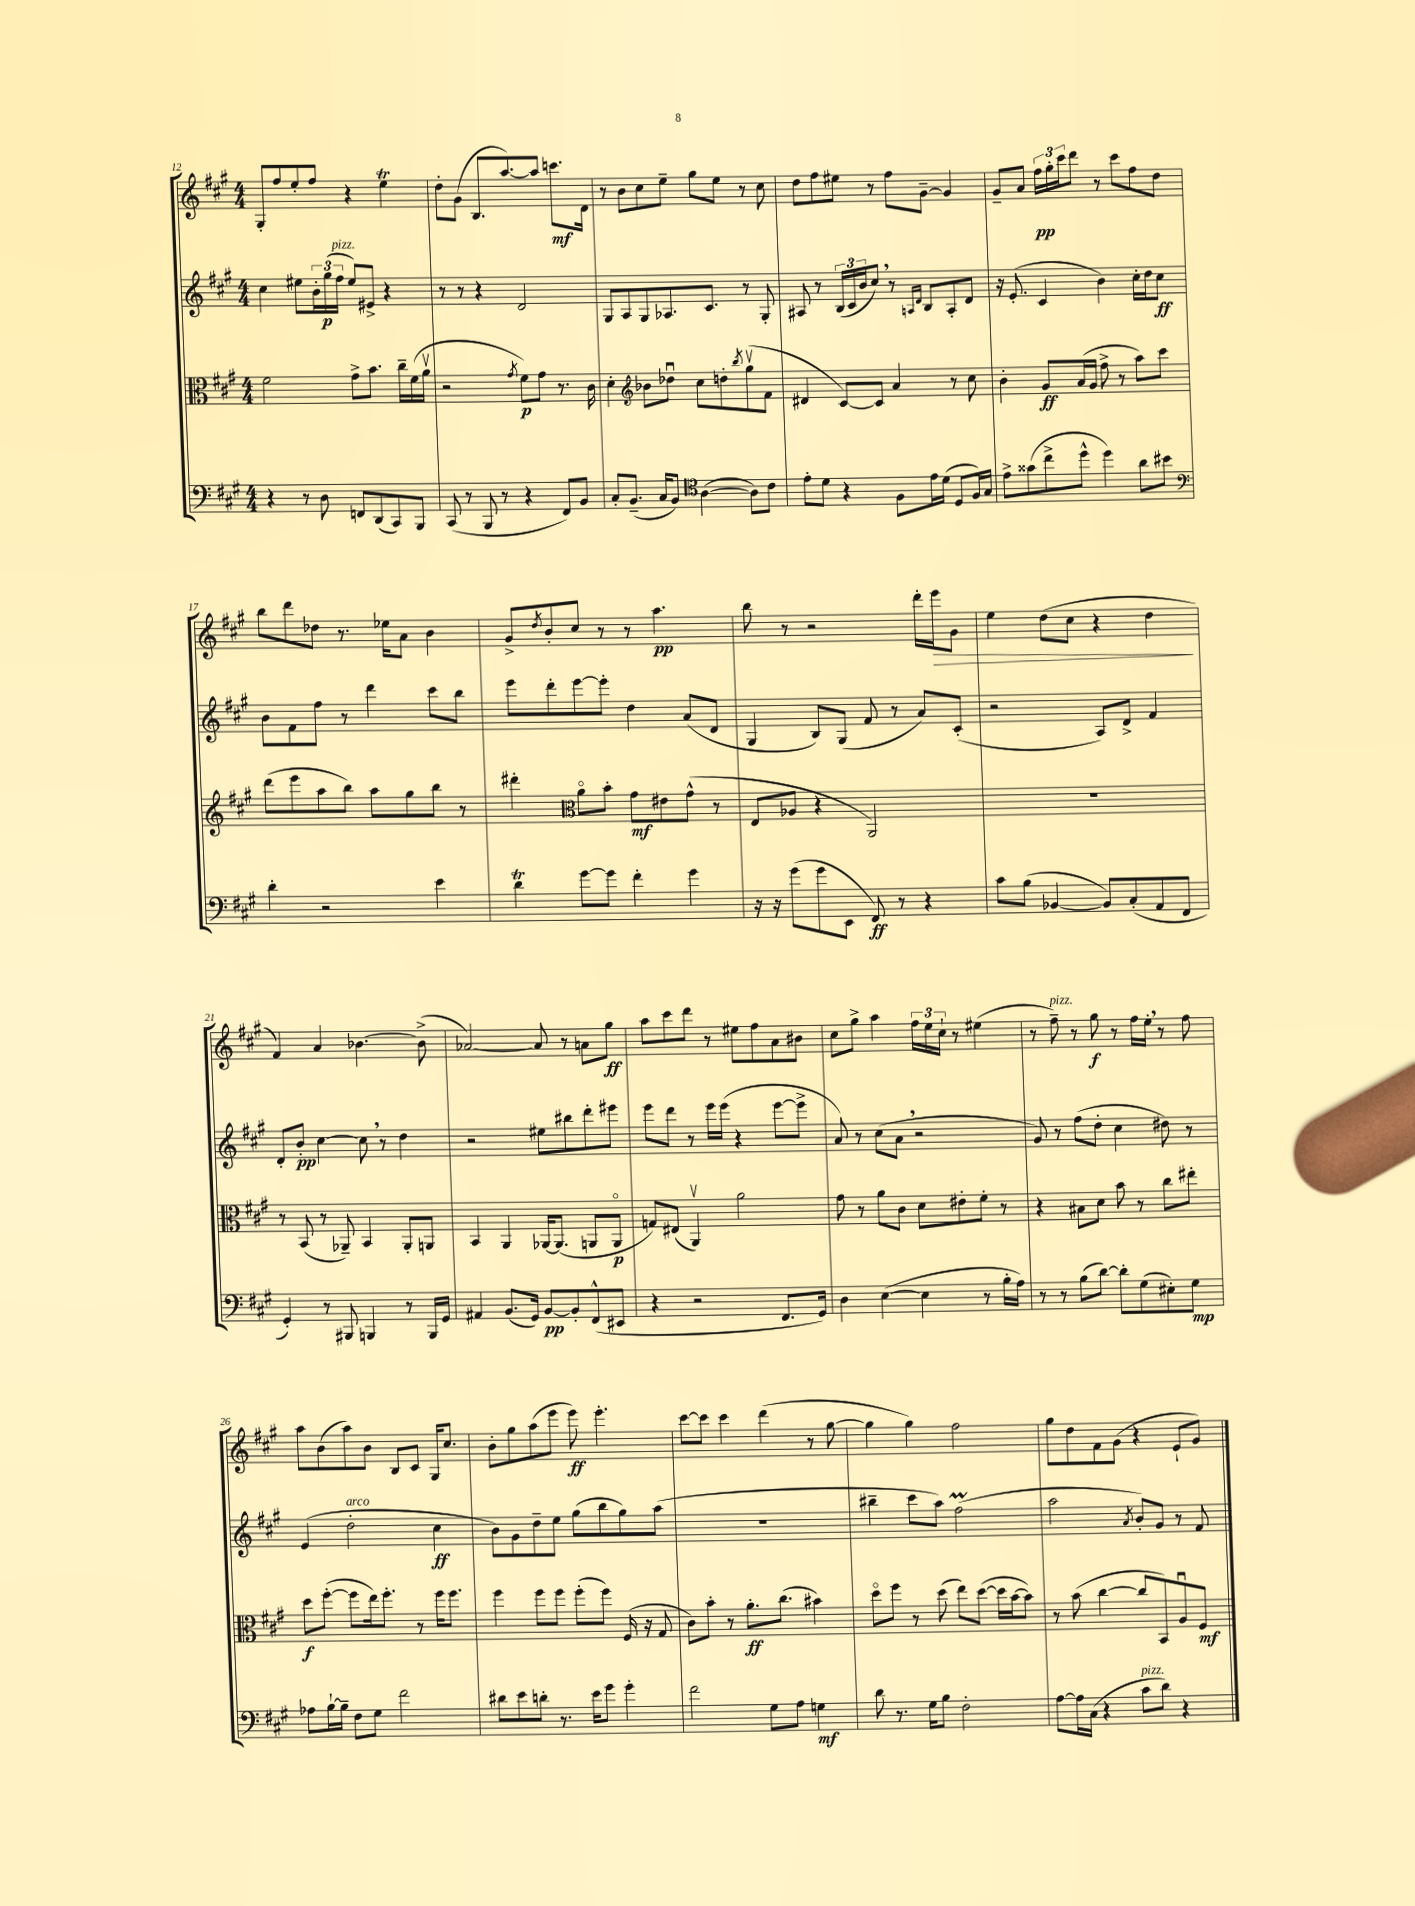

**kern	**kern	**kern	**kern
*staff4	*staff3	*staff2	*staff1
*clefF4	*clefC3	*clefG2	*clefG2
*k[f#c#g#]	*k[f#c#g#]	*k[f#c#g#]	*k[f#c#g#]
*M4/4	*M4/4	*M4/4	*M4/4
4r	2f#\	4cc#\	8G#'/L
.	.	.	8ff#/
8r	.	8ee#\L	8ee'/
8D\	.	24b'\L	8ff#/J
.	.	(24gg#\	.
.	.	24ff#\JJ	.
8FF/L	8g#^\L	8ee#/L)	4r
(8DD/	8.b\J	8e#^/J	.
8CC#/)	.	4r	4ee\
.	16cc#~\LL	.	.
8BBB/J	(16f#\	.	.
.	16av\JJ	.	.
=	=	=	=
(8CC#/	2r	8r	8dd'\L
8r	.	8r	(8g#\J
8BBB/	.	4r	8.B/L
8r	.	.	.
.	.	.	[8.aa/)
.	8qg#/	.	.
4r	8f#\L)	2d/	.
.	8g#\J	.	8aa/]J
8FF#/L)	8.r	.	8.ccc\L
8BB/J	.	.	.
.	16c#\	.	16d\Jk
=	=	=	=
8C#'/L	4d'\	8G#/L	8r
(8.BB~/J	.	8A/	8b\L
*	*clefG2	*	*
.	8b-\L	8G#/	8cc#\
16C#/LK	.	.	.
8BB/J)	8dd-u\J	8.A-/	8ee~\J
*clefC4	*	*	*
([4A\	8cc#\L	.	8gg#\L
.	.	8.c#/J	.
.	8dd'\	.	8ee\J
.	8qbb/	.	.
8A\]L)	(8gg#v\	8r	8r
8c#\J	8f#\J	8G#'/	8cc#\
=	=	=	=
8e'\L	4d#/	8A#/	8dd\L
8d\J	.	8r	8ff#\
4r	[8c#/L)	(24B/LL	8ee#\J
.	.	24c#/	.
.	.	24b/J	.
.	8c#/]J	8cc#/J)	8r
8F#\L	4a/	8r	8ff#\L
.	.	16qqA/LL	.
.	.	16qqd/JJ	.
16e\L	.	8B/L	[8g#~\J
(16d\JJ	.	.	.
8D/L	8r	8A'/	4g#/]
16F#/L)	8cc#\	8d/J	.
16G#/JJ	.	.	.
=	=	=	=
8e^\L	4b'\	16r	8g#~/L
.	.	(8.e'/	.
(8g##\	.	.	8a/J
8cc#^\	8g#/L	4c#/	24ff#\LL
.	.	.	24gg#'\
.	.	.	24ccc#\J
8dd^^\J	(16a/L	.	8ddd\J
.	16g#/JJ	.	.
4dd\)	8ff#^\	4b\)	8r
.	8r	.	8ccc#\L
8a\L	8aa\L)	16cc#'\LL	8ff#\
.	.	16dd\J	.
8b#\J	8ccc#\J	8cc#\J	8dd\J
=	=	=	=
*clefF4	*	*	*
4d'\	(8ddd\L	8b\L	8bb\L
.	8eee\	8f#\	8ddd\
2r	8aa\	8ff#\J	8dd-\J
.	8bb\J)	8r	8.r
.	8aa\L	4ddd\	.
.	.	.	16ee-\LK
.	8gg#\	.	8a\J
4e\	8bb\J	8ccc#\L	4b\
.	8r	8bb\J	.
=	=	=	=
4d\	4ddd#'\	8eee\L	8g#^/L
.	.	.	8qdd/
.	.	8ddd'\	8b'/
*	*clefC3	*	*
[8g#\L	8ao\L	[8eee\	8cc#/J
8g#\]J	8b'\J	8eee'\]J	8r
4f#'\	8g#\L	4dd\	8r
.	8e#\	.	4.aa\
4g#\	(8g#^^\J	(8a/L	.
.	8r	8d/J	.
=	=	=	=
16r	8E/L	4G#/	8bb\
16r	.	.	.
(8g#\L	8A-/J	.	8r
8g#\	4r	8B/L)	2r
8EE\J	.	(8G#/J	.
8FF#/)	2AA/)	8f#/	.
8r	.	8r	.
4r	.	8a/L)	16ddd'\LL
.	.	.	16eee\J
.	.	(8c#'/J	8g#\J
=	=	=	=
8c#\L	1r	2r	4ee\
(8B\J	.	.	.
[4BB-/	.	.	(8dd\L
.	.	.	8cc#\J
8BB-/]L)	.	8A/L)	4r
(8C#'/	.	8d^/J	.
8AA/	.	4f#/	4dd\
8FF#/J	.	.	.
=	=	=	=
4GG#'/)	8r	8d'/L	4f#/)
.	(8BB/	8b'/J	.
8r	8r	[4cc#\	4a/
8BBB#/	8AA-~/)	.	.
4BBB/	4BB/	8cc#\]	[4.b-\
.	.	8r	.
8r	8AA-'/L	4dd\	.
16BBB/LL	8AA/J	.	(8b-^\]
16GG#/JJ	.	.	.
=	=	=	=
4AA#/	4BB/	2r	[2a-/)
(8.BB/L	4AA/	.	.
16GG#/Jk)	.	.	.
[8BB/L	[16AA-/LK	8ee#\L	8a-/]
.	(8.AA-/]J	.	.
8BB'/]	.	8bb#\	8r
(8FF#^^/	8AA/L	8ddd'\	8a\L
8EE#/J	8AAo/J	8eee#\J	8gg#\J
=	=	=	=
4r	8G/L)	8eee\L	8aa\L
.	(8E#/J	8ddd\J	8ccc#\
2r	4AAv/)	8r	8ddd\J
.	.	16eee\LL	8r
.	.	(16eee\JJ	.
.	2a\	4r	8ee#\L
.	.	.	8ff#\
8.FF#/L	.	[8eee\L	8a\
.	.	8eee^\]J	8b#\J
16GG#/Jk)	.	.	.
=	=	=	=
4D\	8g#\	8a/)	8cc#\L
.	8r	8r	8gg#^\J
([4E\	8a\L	(8cc#\L	4aa\
.	8c#\J	8a\J	.
4E\]	8d\L	2r	24ff#\LL
.	.	.	24ee\
.	.	.	24cc#`\JJ
.	8e#'\	.	8r
8r	8f#'\J	.	(4ee#\
16B'\LL	8r	.	.
16A\JJ)	.	.	.
=	=	=	=
8r	4r	8g#/)	8r
8r	.	8r	8ff#~\)
(8B\L	8B#\L	(8ff#\L	8r
[8d\J)	8d\J	8dd'\J	8gg#\
8d'\]L	8b\	4cc#\	8r
(8G#\	8r	.	16ff#\LL
.	.	.	16ee'\JJ
8E#'\)	8cc#\L	8dd#\)	8r
8G#\J	8ee#'\J	8r	8ff#\
=	=	=	=
8A-\L	8dd\L	(4e/	8aa\L
[16B`\L	([8ff#'\J	.	(8b\
16B~\]JJ	.	.	.
8F#\L	8ff#\]L	2dd'\	8aa\)
8G#\J	16ee\k)	.	8b\J
.	8.ff#'\J	.	.
2f#\	.	.	8B/L
.	8r	.	8c#/J
.	16ff#\LK	4cc#\	16G#/LK
.	8.ff#\J	.	8.cc#/J
=	=	=	=
8d#\L	4ff#\	8b\L)	8b'\L
8e\	.	8g#\	8gg#\
8d'\J	8ff#\L	8dd~\	(8aa\
8.r	8ff#\J	8ee\J	8eee\J
.	(8ff#'\L	(8gg#\L	8eee\)
16e\LK	.	.	.
8g#\J	8ff#\J)	8bb\	4.eee'\
4g#'\	(16F#/	8gg#\)	.
.	16r	.	.
.	8G#/	(8aa\J	.
=	=	=	=
2f#\	8c#\L)	1r	[8ccc#\L
.	8b'\J	.	8ccc#\]J
.	8r	.	4ccc#\
.	8.a'\L	.	.
8G#\L	.	.	(4ddd\
.	(8.cc#\J	.	.
8A\J	.	.	.
4G\	4b#\)	.	8r
.	.	.	[8gg#\
=	=	=	=
8d\	8ddo\L	4bb#~\	4gg#\]
8.r	8ff#\J	.	.
.	8r	8ccc#\L	4gg#\)
16G#\LK	.	.	.
8B\J	(8dd\	8aa\J)	.
2F#'\	8ee\L)	(2ff#\	2ff#\
.	([8dd\J	.	.
.	16dd\]LL	.	.
.	[16b\J	.	.
.	8b\]J)	.	.
=	=	=	=
[8A\L	8r	2aa\	8gg#\L
16A\]L	(8b\	.	8dd\
(16C#\JJ	.	.	.
4r	[4cc#\	.	8f#\
.	.	.	(8g#\J
.	.	8qa/	.
8c#\L	8cc#/]L	8b'/L)	4r
8d\J)	8BB/)	8g#/J	.
4r	8Au/	8r	8e`/L
.	8F#/J	8f#/	8g#/J)
==	==	==	==
*-	*-	*-	*-
